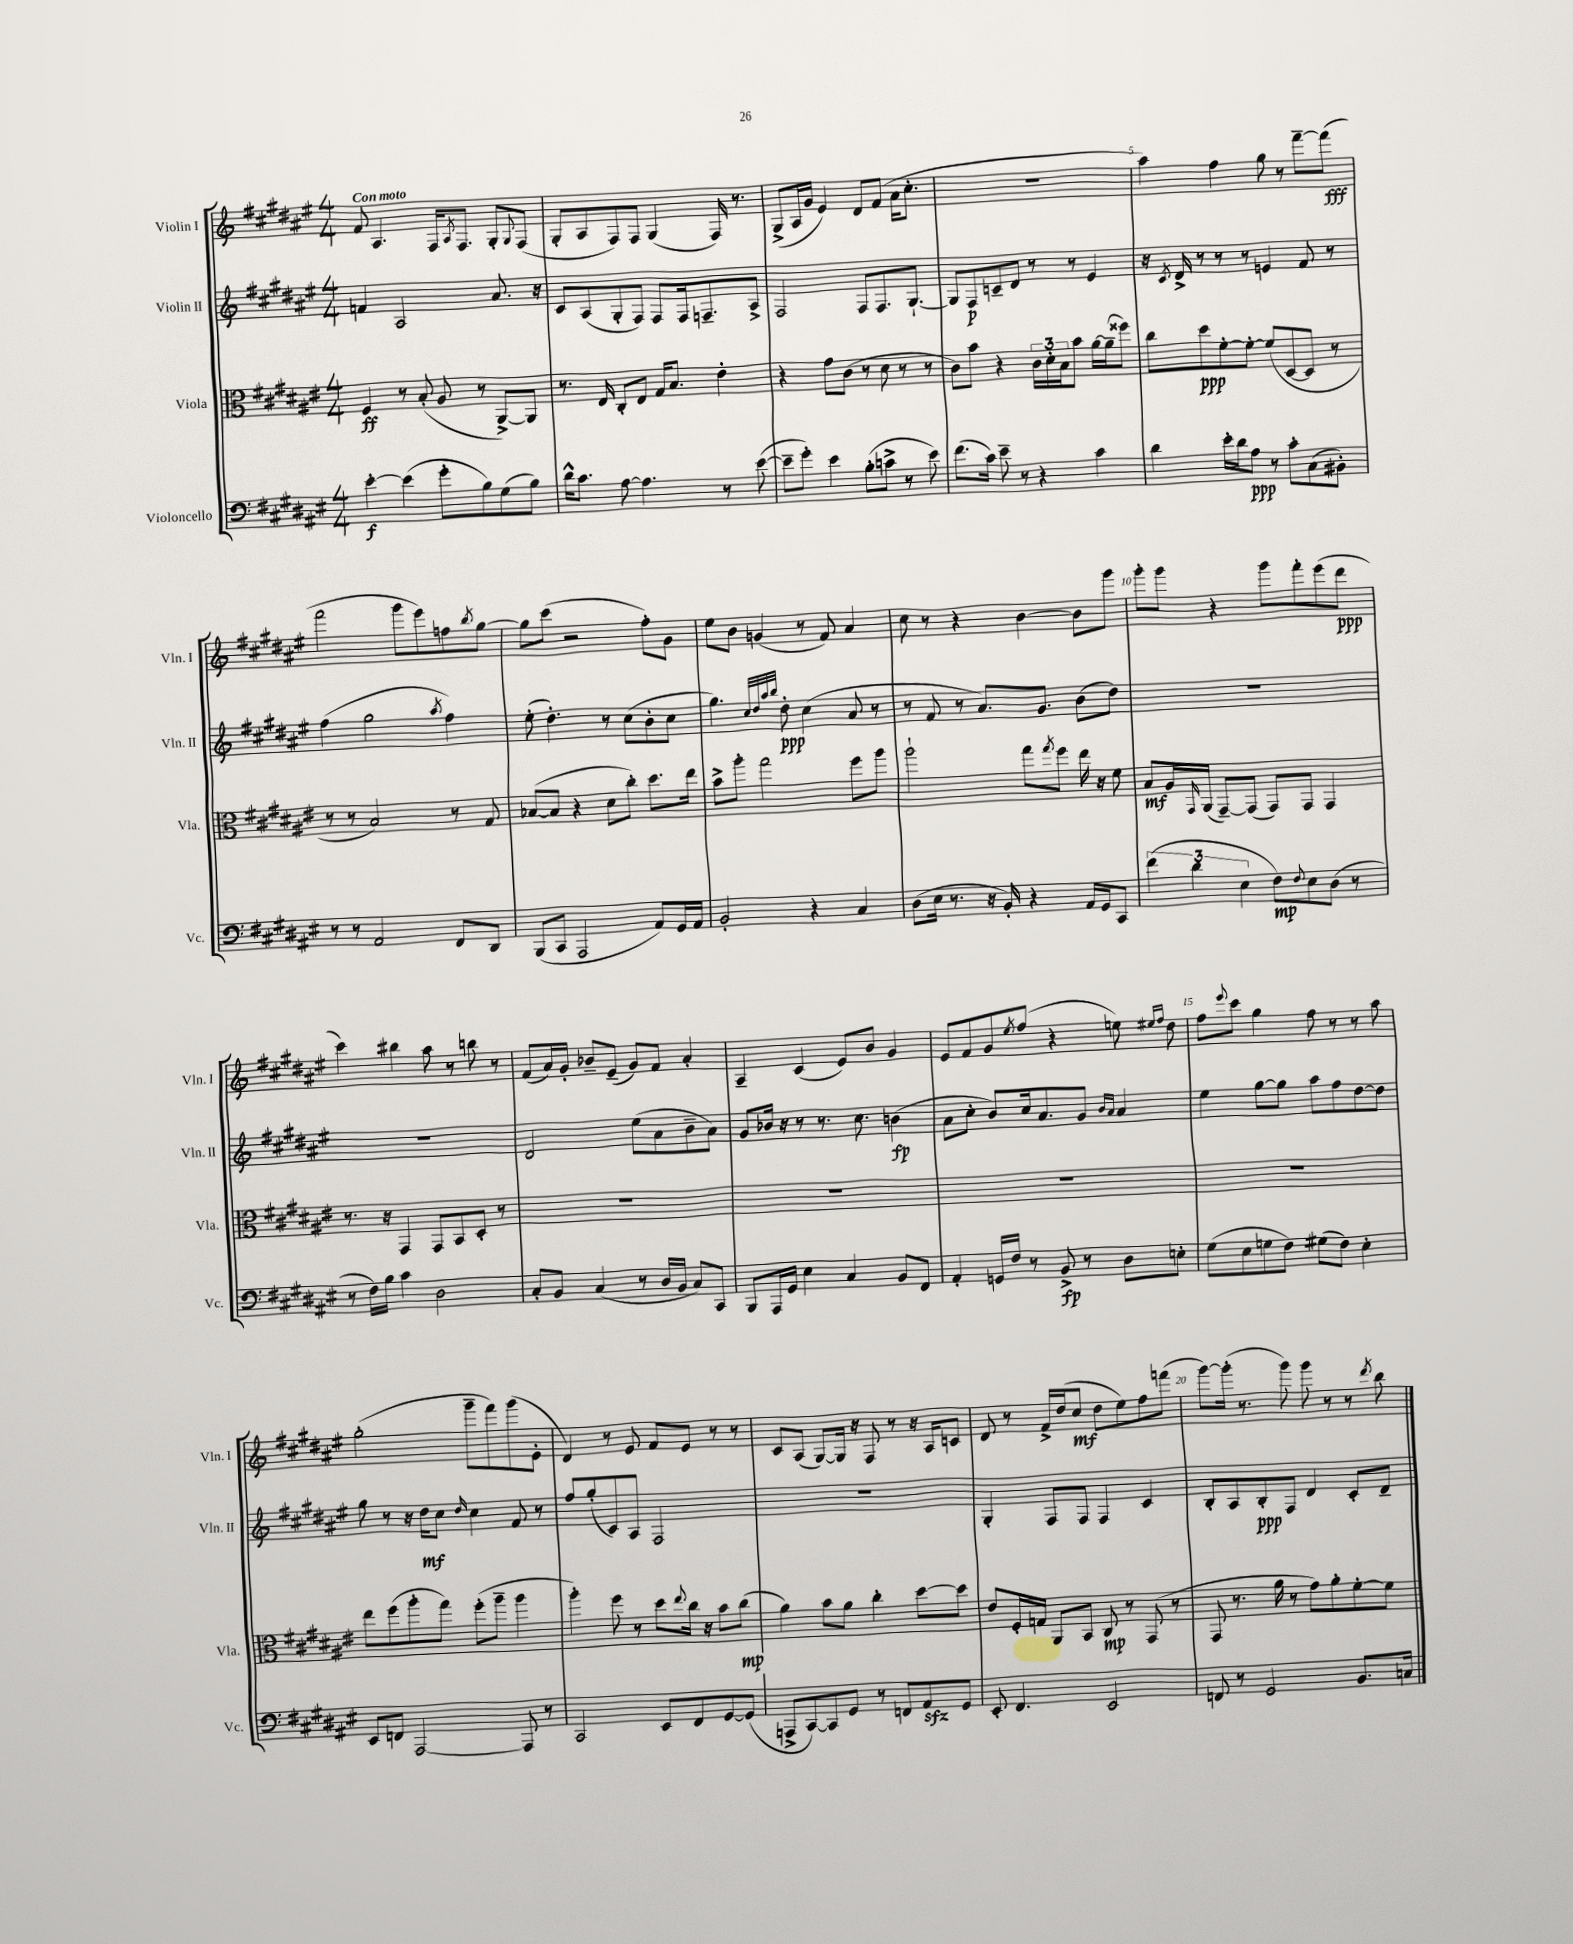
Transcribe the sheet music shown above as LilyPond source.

<<
\new StaffGroup <<
\new Staff = "s0" \with { instrumentName = "Violin I" shortInstrumentName = "Vln. I" } {
    \clef treble \key fis \major \numericTimeSignature \time 4/4 \tempo "Con moto"
    fis'8 ais4. fis16 \acciaccatura { ais8 } fis8. gis8-. \appoggiatura { gis8 } fis8( |
    gis8-. ais8 fis8) fis8 gis4( fis16) r8. |
    gis8->( ais16 gis'16 eis'4) dis'8 fis'8( ais'16 cis''8.-. |
    R1 |
    ais''4) fis''4 gis''8 r8 fis'''8~-- fis'''8\fff( |
    fis'''2 gis'''8 eis'''8) f''8 \acciaccatura { b''8 } gis''8~ |
    gis''8 cis'''8( r2 fis''8-.) gis'8 |
    eis''8 b'8 g'4( r8 fis'8) ais'4 |
    cis''8 r8 r4 b'4~ b'8 gis'''8 |
    gis'''8-. gis'''8 r4 gis'''8 fis'''8-. eis'''8( dis'''8\ppp |
    cis'''4) bis''4 ais''8 r8 b''8 r8 |
    fis'8( ais'16) gis'16-. bes'8-- eis'8--( gis'8) fis'8 ais'4-. |
    ais4-- cis'4( eis'8) b'8 gis'4 |
    eis'8 fis'8 gis'8 \acciaccatura { eis''8 } fis''8( r4 e''8) \grace { eis''16 fis''16 } dis''8 |
    fis''8 \appoggiatura { eis'''8 } cis'''8 gis''4 fis''8 r8 r8 ais''8 |
    gis''2-.( gis'''8-- fis'''8) gis'''8( eis'8-. |
    dis'4) r8 eis'8 fis'8 eis'8 r8 r8 |
    cis'8 ais8( gis8~) gis16 r16 fis8 r8 r16 ais16 c'8 |
    dis'8 r8 fis'16-> dis''16( cis''8\mf dis''8 eis''8) fis''8 f'''8( |
    gis'''8~) gis'''16-.( r8. gis'''8) gis'''8 r8 r8 \acciaccatura { dis'''8 } b''8 \bar "|." |
}
\new Staff = "s1" \with { instrumentName = "Violin II" shortInstrumentName = "Vln. II" } {
    \clef treble \key fis \major \numericTimeSignature \time 4/4
    f'4 ais2 ais'8. r16 |
    cis'8 ais8( gis8-. fis8) fis8 fis16 f8.-- ais8-> |
    fis2 fis8 fis8. gis8.~-! |
    gis8 fis8\p c'8-- dis'8 r8 r8 eis'4 |
    r16 \acciaccatura { cis'8 } dis'16-> r8 r8 r8 e'4 fis'8 r8 |
    fis''4( gis''2 \acciaccatura { ais''8 } fis''4) |
    eis''8-.( dis''4.-.) r8 cis''8( b'8-. cis''8 |
    gis''4.) \grace { cis''32 dis''32 ais''32 b''32 } dis''8-.\ppp cis''4( ais'8 r8 |
    r8 fis'8 r8 ais'8.) gis'8. b'8( dis''8) |
    R1 |
    R1 |
    dis'2 eis''8( ais'8 b'8-- ais'8) |
    gis'8 bes'16 r16 r8 r8. cis''8. b'4\fp( |
    ais'8 cis''8-. b'8) cis''16 ais'8. gis'8 \grace { b'16 ais'16 } ais'4 |
    eis''4 gis''8~ gis''8 ais''8 fis''8 dis''8~ dis''8 |
    gis''8 r8 r16 dis''16\mf cis''8 \grace { dis''16 } cis''4 fis'8 r8 |
    fis''8 gis''8-.( cis'8) ais8 fis2 |
    R1 |
    gis4-. fis8 fis8 fis4 cis'4 |
    b8-. ais8 b8-.\ppp fis8 dis'4 cis'8-. dis'8-- \bar "|." |
}
\new Staff = "s2" \with { instrumentName = "Viola" shortInstrumentName = "Vla." } {
    \clef alto \key fis \major \numericTimeSignature \time 4/4
    fis4\ff r8 b8-.( ais8 r8 ais,8~->) ais,8 |
    r8. eis16 cis8-. eis8 gis16 b8. eis'4-. |
    r4 gis'8 cis'8( r8 dis'8 r8 r8 |
    cis'8) b'8 r4 \tuplet 3/2 { cis'16 dis'16-. b16 } b'8 ais'16~ ais'16--( fisis''8) |
    cis''8 dis''8\ppp fis'8~-. fis'8~-. fis'8( dis8~ dis8 r8 |
    r8 r8 b2) r8 gis8 |
    bes8~( bes8 r4 dis'8 cis''8-.) dis''8. eis''16 |
    b'8-> ais''8-. gis''2 fis''8 ais''8 |
    ais''2-! gis''8 \acciaccatura { gis''8 } fis''8 eis''16 r16 fis'8 |
    b8\mf ais16 \grace { gis,16 } ais,16( gis,8~--) gis,8( gis,8) gis,8 gis,4 |
    r8. r16 gis,4 gis,8 b,8 dis8-. r8 |
    R1 |
    R1 |
    R1 |
    R1 |
    eis''8 fis''8( ais''8-. gis''8) fis''8-.( ais''8-- ais''4 |
    ais''4-.) fis''8 r8 dis''8 \appoggiatura { eis''8 } cis''16 r16 b'8 cis''8\mp( |
    ais'4) b'8 ais'8 cis''4-. dis''8~ dis''8 |
    eis'8 fis16-. g16 ais,8 b,8 cis8\mp r8 gis,8( r8 |
    gis,8 r8. ais'16 r8 gis'8) ais'8-. fis'8~-. fis'8 \bar "|." |
}
\new Staff = "s3" \with { instrumentName = "Violoncello" shortInstrumentName = "Vc." } {
    \clef bass \key fis \major \numericTimeSignature \time 4/4
    eis'4~-.\f eis'4( gis'8-. b8) gis8( b8) |
    dis'16-^ cis'8. ais8~ ais4. r8 eis'8~( |
    eis'8-- gis'8-.) eis'4 b8-.( c'8-> r8 eis'8) |
    fis'8.( cis'16) eis'8-- r8 r4 cis'4 |
    dis'4 eis'16-. dis'16 ais8\ppp r8 cis'8-. cis8( bis,8-.) |
    r8 r8 ais,2 fis,8 dis,8 |
    b,,8( cis,8 ais,,2 ais,8) gis,16 ais,16 |
    b,2-. r4 cis4 |
    dis8( eis16 r8. r16 b,16-.) r4 ais,16 gis,16 cis,8 |
    \tuplet 3/2 { fis'4( dis'4 eis4 } fis8\mp) \appoggiatura { fis8 } eis8 dis8( r8 |
    r8 fis16) b16 cis'4 dis2 |
    cis8-. b,8 cis4( r8 dis16 b,16 cis8) cis,8 |
    b,,8 ais,,16 gis,16 eis4 cis4 b,8 fis,8 |
    ais,4-. g,16 fis16 r8 b,8->\fp r8 dis8 e8-. |
    gis8( eis8 g8 fis8) gis8( fis8) eis4-. |
    eis,8 f,8 ais,,2~ ais,,8 r8 |
    cis,2 eis,8 fis,8 gis,8~ gis,8( |
    a,,8-> cis,8~) cis,8 gis,8 r8 f,8 ais,8\sfz gis,8 |
    eis,8-. fis,4. eis,2 |
    f,8 r8 gis,2 b,8. c16 \bar "|." |
}
>>
>>
\layout { \context { \Score \override BarNumber.break-visibility = ##(#f #t #t) barNumberVisibility = #(every-nth-bar-number-visible 5) } }
